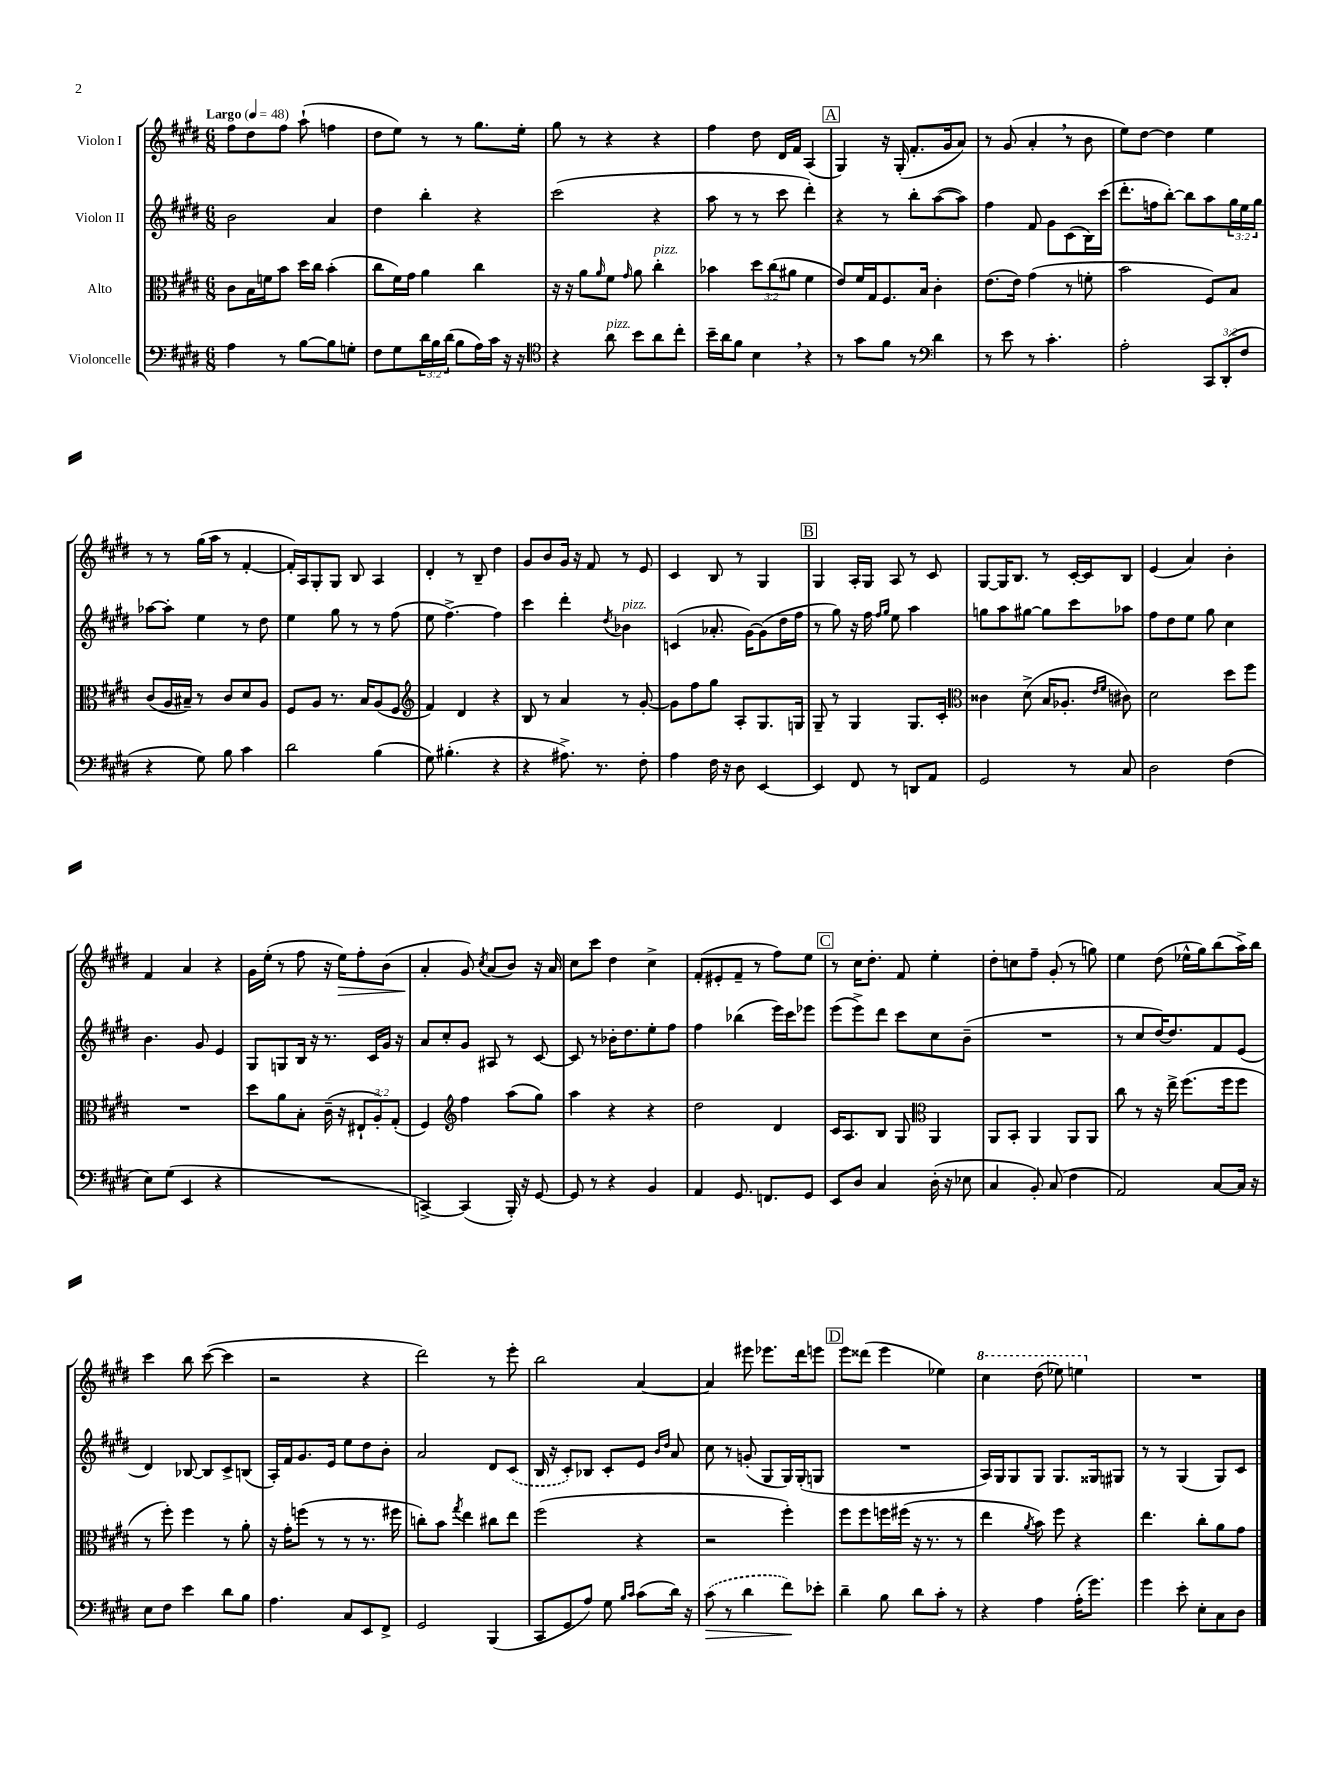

**kern	**kern	**kern	**kern
*staff4	*staff3	*staff2	*staff1
*clefF4	*clefC3	*clefG2	*clefG2
*k[f#c#g#d#]	*k[f#c#g#d#]	*k[f#c#g#d#]	*k[f#c#g#d#]
*M6/8	*M6/8	*M6/8	*M6/8
*MM48	*MM48	*MM48	*MM48
4A\	8c#\L	2b\	8ff#\L
.	16B\L	.	8dd#\
.	16f\J	.	.
8r	8b\J	.	8ff#\J
[8B\L	16dd#\LL	.	(8aa`\
.	16cc#\JJ	.	.
8B\]	(4b'\	4a/	4ff\
8G'\J	.	.	.
=	=	=	=
8F#\L	8cc#\L	4dd#\	8dd#\L
8G#\	16f#\L)	.	8ee\J)
.	16g#\JJ	.	.
24d#\L	4a\	4bb'\	8r
24B\	.	.	.
(24d#\JJ	.	.	.
8B\L	.	.	8r
16A\L)	4cc#\	4r	8.gg#\L
16c#\JJ	.	.	.
16r	.	.	.
16r	.	.	16ee'\Jk
=	=	=	=
*clefC4	*	*	*
4r	16r	(2ccc#\	8gg#\
.	16r	.	.
.	8a\L	.	8r
.	16qqa/	.	.
8a\	8f#\J	.	4r
.	16qqg#/	.	.
8b\L	8a\	.	.
8a\	4cc#'\	4r	4r
8cc#'\J	.	.	.
=	=	=	=
16b~\LL	4b-\	8aa\	4ff#\
16a\J	.	.	.
8f#\J	.	8r	.
4B\	12dd#\L	8r	8dd#\
.	(12cc#\	.	.
.	.	8ccc#\	16d#/LL
.	12a#\J	.	.
.	.	.	16f#/JJ
4r	4f#\	4ddd#'\)	(4A/
=	=	=	=
8r	8e/L)	4r	4G#/)
8g#\L	16f#/L	.	.
.	16G#/J	.	.
8f#\J	8.F#/	8r	16r
.	.	.	(16G#'/
8r	.	8bb'\L	8.f#'/L
.	16B/Jk	.	.
*clefF4	*	*	*
4d#\	4c#'\	([8aa\	.
.	.	.	16g#/k
.	.	8aa\]J)	8a/J)
=	=	=	=
8r	(8.e\L	4ff#\	8r
8e\	.	.	(8g#/
.	16e\Jk)	.	.
8r	(4g#\	8f#/	4a'/
4.c#'\	.	8g#\L	.
.	8r	(8c#\	8r
.	8f'\	16B\L)	8b\
.	.	(16ccc#\JJ	.
=	=	=	=
2A'\	2b\	8.ddd#'\L	8ee\L)
.	.	.	[8dd#\J
.	.	16ff\k	.
.	.	[8bb'\J)	4dd#\]
.	.	8bb\]L	.
12CC#/L	8F#/L)	8aa\	4ee\
(12DD#'/	.	.	.
.	8B/J	24gg#\L	.
12F#/J	.	24ee\	.
.	.	24gg#\JJ	.
=	=	=	=
4r	(8c#/L	[8aa-\L	8r
.	16A/L	8aa-'\]J	8r
.	16B#~/JJ)	.	.
8G#\)	8r	4ee\	(16gg#\LL
.	.	.	16aa\JJ
8B\	8c#/L	.	8r
4c#\	8d#/	8r	[4f#'/
.	8A/J	8dd#\	.
=	=	=	=
2d#\	8F#/L	4ee\	16f#'/]LL)
.	.	.	16A/J
.	8A/J	.	8G#'/
.	8.r	8gg#\	8G#/J
.	.	8r	8B/
.	16B/LK	.	.
(4B\	(8A/	8r	4A/
.	8F#/J	(8ff#\	.
=	=	=	=
*	*clefG2	*	*
8G#\)	4f#/)	8ee\	4d#'/
(4.B#'\	.	[4.ff#^\)	.
.	4d#/	.	8r
.	.	.	8B~/
4r	4r	4ff#\]	4dd#\
=	=	=	=
4r	8B/	4ccc#\	8g#/L
.	8r	.	8b/
8.A#^\)	4a/	4ddd#'\	16g#/Jk
.	.	.	16r
.	.	.	8f#/
8.r	.	.	.
.	.	8qdd#/	.
.	8r	4b-\	8r
8F#'\	[8g#'/	.	8e/
=	=	=	=
4A\	8g#\]L	(4c/	4c#/
.	8ff#\	.	.
16F#\	8gg#\J	8.a-'/	8B/
16r	.	.	.
8D#\	8A'/L	.	8r
.	.	[16g#\LK)	.
[4EE/	8.G#/	(8g#\]	4G#/
.	.	16dd#\L	.
.	16G/Jk	16ff#\JJ	.
=	=	=	=
4EE/]	8G#~/	8r	4G#/
.	8r	8gg#\)	.
8FF#/	4G#/	16r	16A'/LL
.	.	16ff#\	16G#/JJ
.	.	16qqff#/LL	.
.	.	16qqgg#/JJ	.
8r	.	8ee\	8A/
8DD/L	8.G#/L	4aa\	8r
8AA/J	.	.	8c#/
.	16c#'/Jk	.	.
=	=	=	=
*	*clefC3	*	*
2GG#/	4c##\	8gg\L	[8G#/L
.	.	8aa\	16G#/]K
.	.	.	8.B/J
.	(8d#^\	[8gg#\J	.
.	16B/LK	8gg#\]L	8r
.	8.A-'/J	.	.
8r	.	8ccc#\	[16c#'/LL
.	.	.	16c#/]J
.	16qqe/LL	.	.
.	16qqf#/JJ	.	.
8C#/	8c#\)	8aa-\J	8B/J
=	=	=	=
2D#\	2d#\	8ff#\L	(4e/
.	.	8dd#\	.
.	.	8ee\J	4a/)
.	.	8gg#\	.
(4F#\	8dd#\L	4cc#\	4b'\
.	8ff#\J	.	.
=	=	=	=
8E\L)	2.r	4.b\	4f#/
(8G#\J	.	.	.
4EE/	.	.	4a/
.	.	8g#/	.
4r	.	4e/	4r
=	=	=	=
2.r	8dd#\L	8G#/L	16g#\LL
.	.	.	(16ee'\JJ
.	8a\	8G/	8r
.	8B'\J	16B/Jk	8ff#\
.	.	16r	.
.	(16c#~\	8.r	16r
.	16r	.	16ee\LK)
.	12E#`/L	.	8ff#'\
.	.	16c#/LL	.
.	12A'/)	.	.
.	.	16g#/JJ	(8b\J
.	(12G#'/J	.	.
.	.	16r	.
=	=	=	=
[4CC^/)	4F#/)	8a/L	4a'/
.	.	8cc#'/	.
*	*clefG2	*	*
(4CC/]	4ff#\	8g#/J	8g#/)
.	.	.	8qcc#/
.	.	8A#/	(8a/L
16BBB'/)	(8aa\L	8r	8b/J)
16r	.	.	.
[8GG#/	8gg#\J)	[8c#/	16r
.	.	.	16a/
=	=	=	=
8GG#/]	4aa\	8c#/]	8cc#\L
8r	.	8r	8ccc#\J
4r	4r	16b-'\LK	4dd#\
.	.	8.dd#\	.
4BB/	4r	8ee'\	4cc#^\
.	.	8ff#\J	.
=	=	=	=
4AA/	2dd#\	4ff#\	(8f#'/L
.	.	.	8e#'/
8.GG#/	.	(4bb-\	8f#~/J
.	.	.	8r
8.FF/L	.	.	.
.	4d#/	16eee\LL)	8ff#\L)
.	.	16ccc#\J	.
8GG#/J	.	8eee-\J	8ee\J
=	=	=	=
8EE/L	16c#/LK	(8eee\L	8r
.	8.A/	.	.
8D#/J	.	8eee^\)	16cc#\LK
.	.	.	8.dd#'\J
4C#/	8B/J	8ddd#\J	.
.	8G#/	8ccc#\L	8f#/
*	*clefC3	*	*
(16D#'\	4AA/	8cc#\	4ee'\
16r	.	.	.
8E-\	.	(8b~\J	.
=	=	=	=
4C#/	8AA/L	2.r	8dd#'\L
.	8BB'/J	.	8cc\
8BB'/)	4AA/	.	8ff#~\J
(8C#/	.	.	(8g#'/
4F#\	8AA/L	.	8r
.	8AA/J	.	8gg\)
=	=	=	=
2AA/)	8cc#\	8r	4ee\
.	8r	8cc#/L	.
.	16r	[16dd#/K)	(8dd#\
.	16ee^\	8.dd#/]	.
.	(8.ff#\L	.	16ee-^^\LL
.	.	.	16gg#\J)
[8C#/L	.	8f#/	(8bb\
.	16ff#\k	.	.
16C#/]Jk	8ff#\J	(8e/J	16aa^\L)
16r	.	.	16bb\JJ
=	=	=	=
8E\L	8r	4d#/)	4ccc#\
8F#\J	8ff#'\)	.	.
4e\	4ff#\	[8B-/	8bb\
.	.	8B-/]L	([8ccc#\
8d#\L	8r	8c#^/	4ccc#\]
8B\J	8a'\	(8B/J	.
=	=	=	=
4.A\	16r	16A'/LL)	2r
.	16g#'\LK	16f#/J	.
.	(8ff\J	8.g#/	.
.	8r	.	.
.	.	16e/Jk	.
8C#/L	8r	8ee\L	.
8EE/	8.r	8dd#\	4r
8FF#^/J	.	8b'\J	.
.	16ff#\	.	.
=	=	=	=
2GG#/	8cc'\L)	2a/	2ddd#\)
.	8b\J	.	.
.	8qgg#/	.	.
.	4ee\	.	.
(4BBB/	8cc#\L	8d#/L	8r
.	8ee\J	(8c#/J	8eee'\
=	=	=	=
8CC#/L	(2ff#\	16B/	2bb\
.	.	16r	.
8GG#/	.	8c#'/L)	.
8A/J)	.	8B-/J	.
8G#\	.	8c#'/L	.
16qqB/LL	.	.	.
16qqc#/JJ	.	.	.
(8c#\L	4r	8e/J	[4a/
.	.	16qqb/LL	.
.	.	16qqdd#/JJ	.
16d#\Jk)	.	8a/	.
16r	.	.	.
=	=	=	=
(8c#\	2r	8cc#\	4a/]
8r	.	8r	.
4d#\	.	(8g'/	8eee#\
.	.	8G#/L	8.eee-\L
8f#\L)	4ff#'\)	16G#/L)	.
.	.	(16G#'/J	16ddd#\k
8e-'\J	.	8G/J	8eee\J
=	=	=	=
4d#~\	8ff#\L	2.r	8eee\L
.	8ff#\	.	(8ddd##\J
8B\	16ff\L	.	4eee\
.	(16ff#\JJ	.	.
8d#\L	16r	.	.
.	8.r	.	.
8c#'\J	.	.	4ee-\)
8r	8r	.	.
=	=	=	=
4r	4ee\	16A/LL)	4ccc#\
.	.	16G#/J	.
.	.	8G#/	.
.	8qa/	.	.
4A\	8b\)	8G#/J	(8ddd#\
.	8ff#\	8.G#/L	8eee-\)
(16A'\LK	4r	.	4eee\
8.g#\J)	.	16G##/k	.
.	.	8G#/J	.
=	=	=	=
4g#\	4.ee\	8r	2.r
.	.	8r	.
8e'\	.	(4G#/	.
8E'\L	8cc#'\L	.	.
8C#\	8a\	8G#/L)	.
8D#\J	8g#\J	8c#/J	.
==	==	==	==
*-	*-	*-	*-
